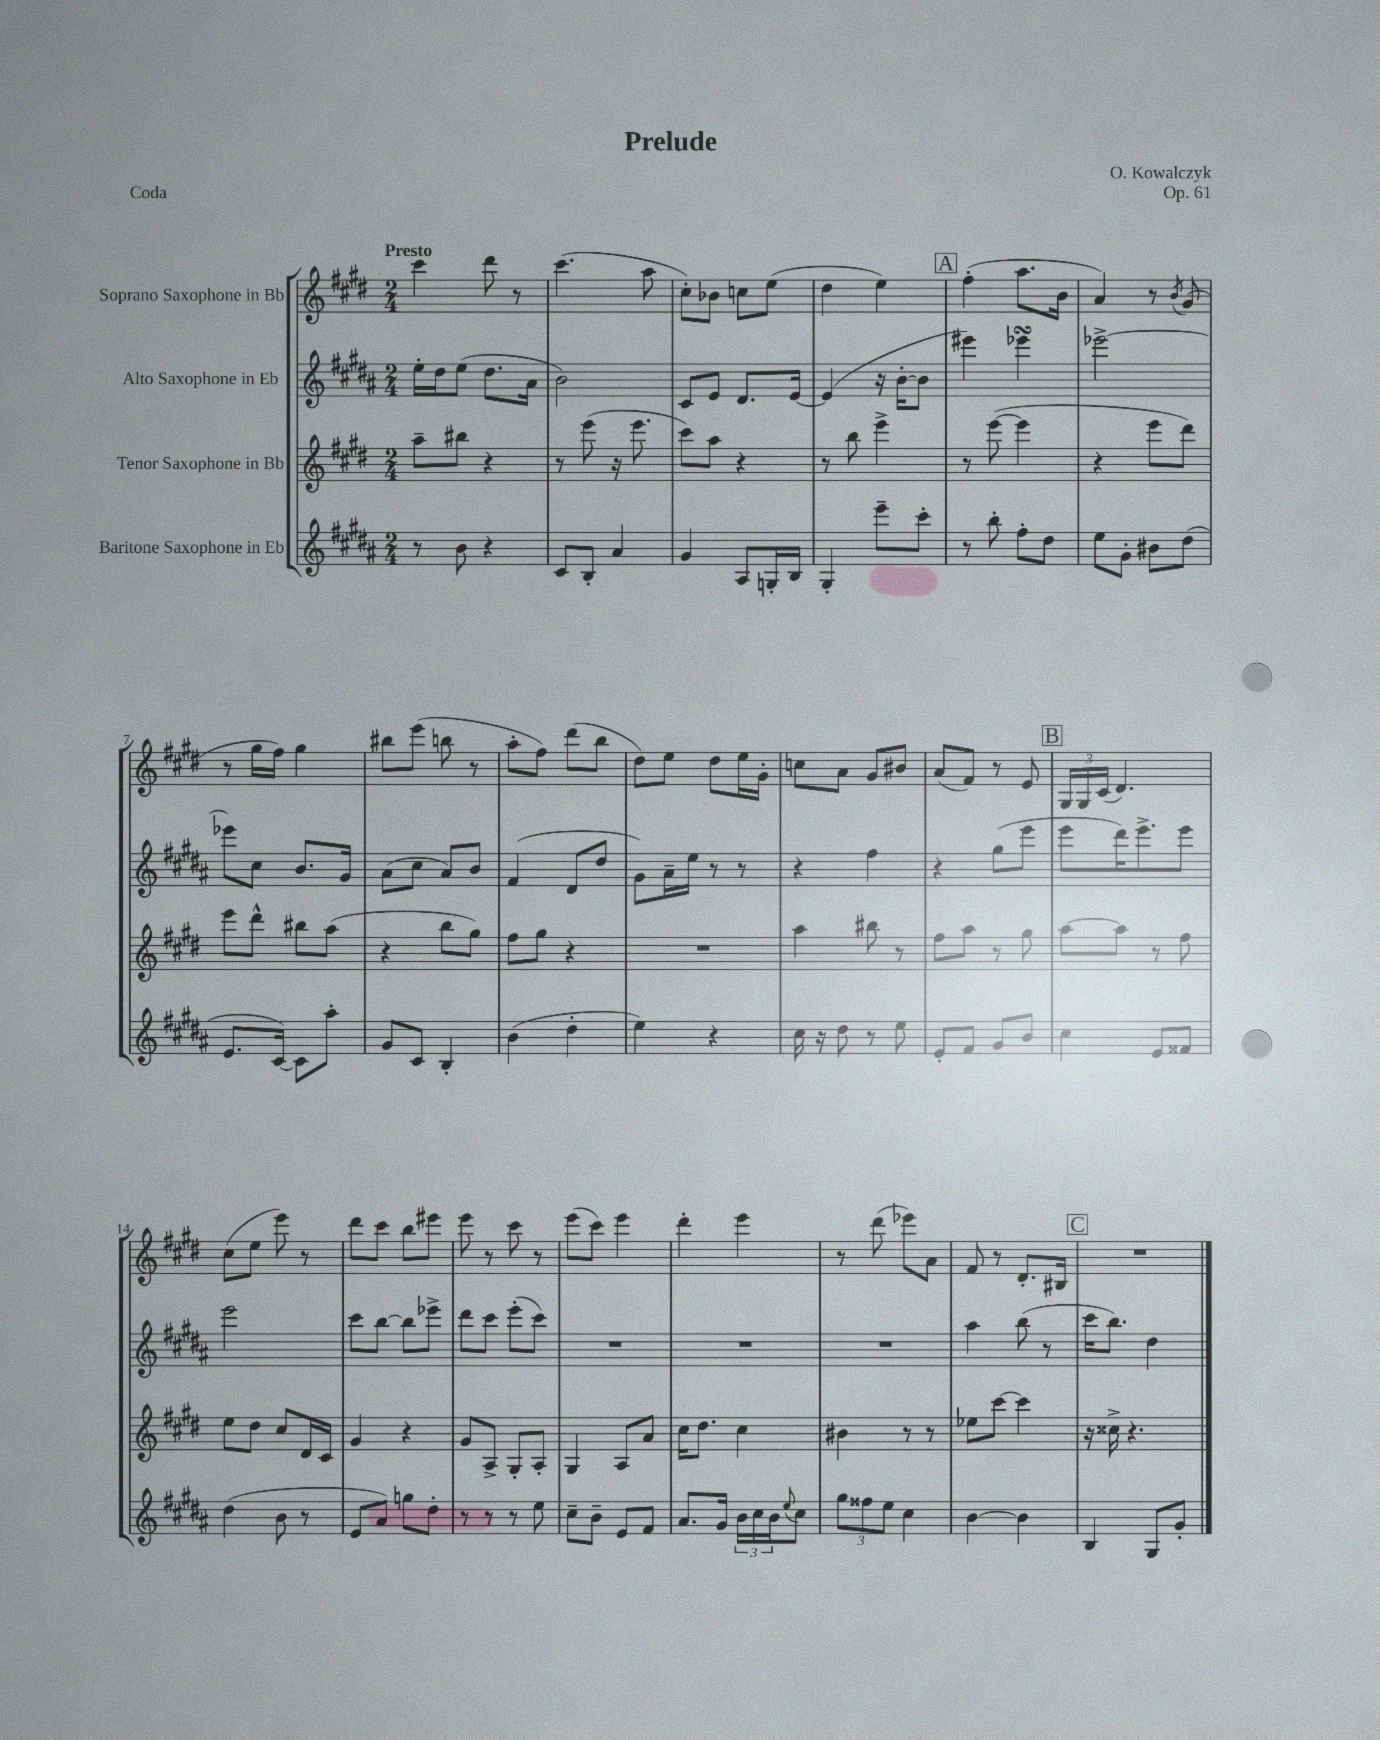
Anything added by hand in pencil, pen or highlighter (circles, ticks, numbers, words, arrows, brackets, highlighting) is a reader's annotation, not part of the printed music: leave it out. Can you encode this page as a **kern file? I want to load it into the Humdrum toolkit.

**kern	**kern	**kern	**kern
*part4	*part3	*part2	*part1
*staff4	*staff3	*staff2	*staff1
*I"Baritone Saxophone in Eb	*I"Tenor Saxophone in Bb	*I"Alto Saxophone in Eb	*I"Soprano Saxophone in Bb
*clefG2	*clefG2	*clefG2	*clefG2
*k[f#c#g#d#a#]	*k[f#c#g#d#]	*k[f#c#g#d#a#]	*k[f#c#g#d#]
*M2/4	*M2/4	*M2/4	*M2/4
=1	=1	=1	=1
!	!	!	!LO:TX:a:B:t=Presto
8r	8aa~\L	16ee'\LL	4ccc#\
.	.	16dd#\J	.
8b\	8bb#X\J	(8ee\J	.
4r	4r	8.dd#\L	8ddd#\
.	.	.	8r
.	.	16a#\Jk	.
=2	=2	=2	=2
8c#/L	8r	2b\)	(4.ccc#\
8B'/J	(8eee\	.	.
4a#/	16r	.	.
.	8.eee\	.	.
.	.	.	8aa\
=3	=3	=3	=3
4g#/	8ccc#\L)	8c#/L	8cc#'\L)
.	8aa\J	8e/J	8b-X\J
8A#/L	4r	8.d#/L	8ccn\L
16Gn'/L	.	.	(8ee\J
16B/JJ	.	[16e/Jk	.
=4	=4	=4	=4
4G#'/	8r	(4e/]	4dd#\
.	8bb\	.	.
8eee~\L	4eee^\	16r	4ee\)
.	.	[16b'\KL	.
8ccc#'\J	.	8b\J]	.
!!LO:REH:place=s1:t=A
=5	=5	=5	=5
8r	8r	4eee#X\)	(4ff#'\
8bb'\	([8eee\	.	.
8ff#'\L	4eee\]	4eee-XsSSs\	8.aa\L
8dd#\J	.	.	.
.	.	.	16b\Jk
=6	=6	=6	=6
8ee\L	4r	[2eee-X^\	4a/)
8g#'\J	.	.	.
8b#X\L	8eee\L	.	8r
.	.	.	8qb/
(8dd#\J	8ddd#\J)	.	(8g#/
!!LO:LB:g=z
=7	=7	=7	=7
8.e/L	8eee\L	8eee-X\L]	8r
.	8ddd#^^\J	8cc#\J	16gg#\LL
[16c#/Jk)	.	.	16ff#\JJ)
8c#\L]	8bb#X\L	8.b/L	4gg#\
8aa#'\J	(8aa\J	.	.
.	.	16g#/Jk	.
=8	=8	=8	=8
8g#/L	4r	(8a#\L	8bb#X\L
8c#/J	.	8cc#\J	(8eee\J
4B'/	8bb\L	8a#/L)	8bbn\
.	8gg#\J)	8b/J	8r
=9	=9	=9	=9
(4b\	8ff#\L	(4f#/	8aa'\L
.	8gg#\J	.	8ff#\J)
4dd#'\	4r	8d#/L	(8ddd#\L
.	.	8dd#/J	8bb\J
=10	=10	=10	=10
4ee\)	2r	8g#\L)	8dd#\L)
.	.	16a#~\L	8ee\J
.	.	16ee\JJ	.
4r	.	8r	8dd#\L
.	.	8r	16ee\L
.	.	.	16g#'\JJ
=11	=11	=11	=11
16cc#\	4aa\	4r	8ccn\L
16r	.	.	.
8dd#\	.	.	8a\J
8r	8bb#X\	4ff#\	8g#/L
8ee\	8r	.	8b#X/J
=12	=12	=12	=12
8e'/L	8ff#\L	4r	(8a/L
8f#/J	8aa\J	.	8f#/J)
8g#/L	8r	(8gg#\L	8r
8b/J	8gg#\	8eee\J	8e/
!!LO:REH:place=s1:t=B
=13	=13	=13	=13
4cc#\	[8aa\L	8eee\L	24G#/LL
.	.	.	24G#/
.	.	.	(24c#/JJ
.	8aa\J]	16ddd#\K)	4.d#/)
.	.	8.eee^\	.
8e/L	8r	.	.
8f##X/J	8ff#\	8eee\J	.
!!LO:LB:g=z
=14	=14	=14	=14
(4dd#\	8ee\L	2eee\	(8cc#\L
.	8dd#\J	.	8ee\J
8b\	8cc#/L	.	8eee\)
8r	16d#/L	.	8r
.	16c#/JJ	.	.
=15	=15	=15	=15
8e/L	4g#/	8ccc#\L	8ddd#\L
8a#/J)	.	[8bb\J	8ccc#\J
8ggn\L	4r	8bb\L]	8bb\L
8dd#'\J	.	8eee-X^\J	8eee#X\J
=16	=16	=16	=16
8r	8g#/L	8ddd#\L	8eee\
8r	8A^/J	8ccc#\J	8r
8r	8G#'/L	(8eee'\L	8ccc#\
8ee\	8A'/J	8ccc#\J)	8r
=17	=17	=17	=17
8cc#~\L	4G#/	2r	(8eee\L
8b~\J	.	.	8ccc#\J)
8e/L	8A/L	.	4eee\
8f#/J	8a/J	.	.
=18	=18	=18	=18
8.a#/L	16cc#\KL	2r	4ddd#'\
.	8.dd#\J	.	.
16g#/Jk	.	.	.
24b\LL	4cc#\	.	4eee\
24cc#\	.	.	.
24b\J	.	.	.
8qqee/	.	.	.
8cc#\J	.	.	.
=19	=19	=19	=19
12gg#\L	4b#X\	2r	8r
12ff##X\	.	.	.
.	.	.	(8ddd#\
12ee\J	.	.	.
4cc#\	8r	.	8eee-X\L)
.	8r	.	8a\J
=20	=20	=20	=20
[4b\	8ee-X\L	4aa#\	8f#/
.	[8ccc#\J	.	8r
4b\]	4ccc#\]	(8bb\	8.d#'/L
.	.	8r	.
.	.	.	16B#X/Jk
!!LO:REH:place=s1:t=C
=21	=21	=21	=21
4B/	16r	16ccc#\KL	2r
.	16cc##X^\	8.bb\J)	.
.	4.r	.	.
8G#/L	.	4dd#\	.
8g#'/J	.	.	.
==	==	==	==
*-	*-	*-	*-
